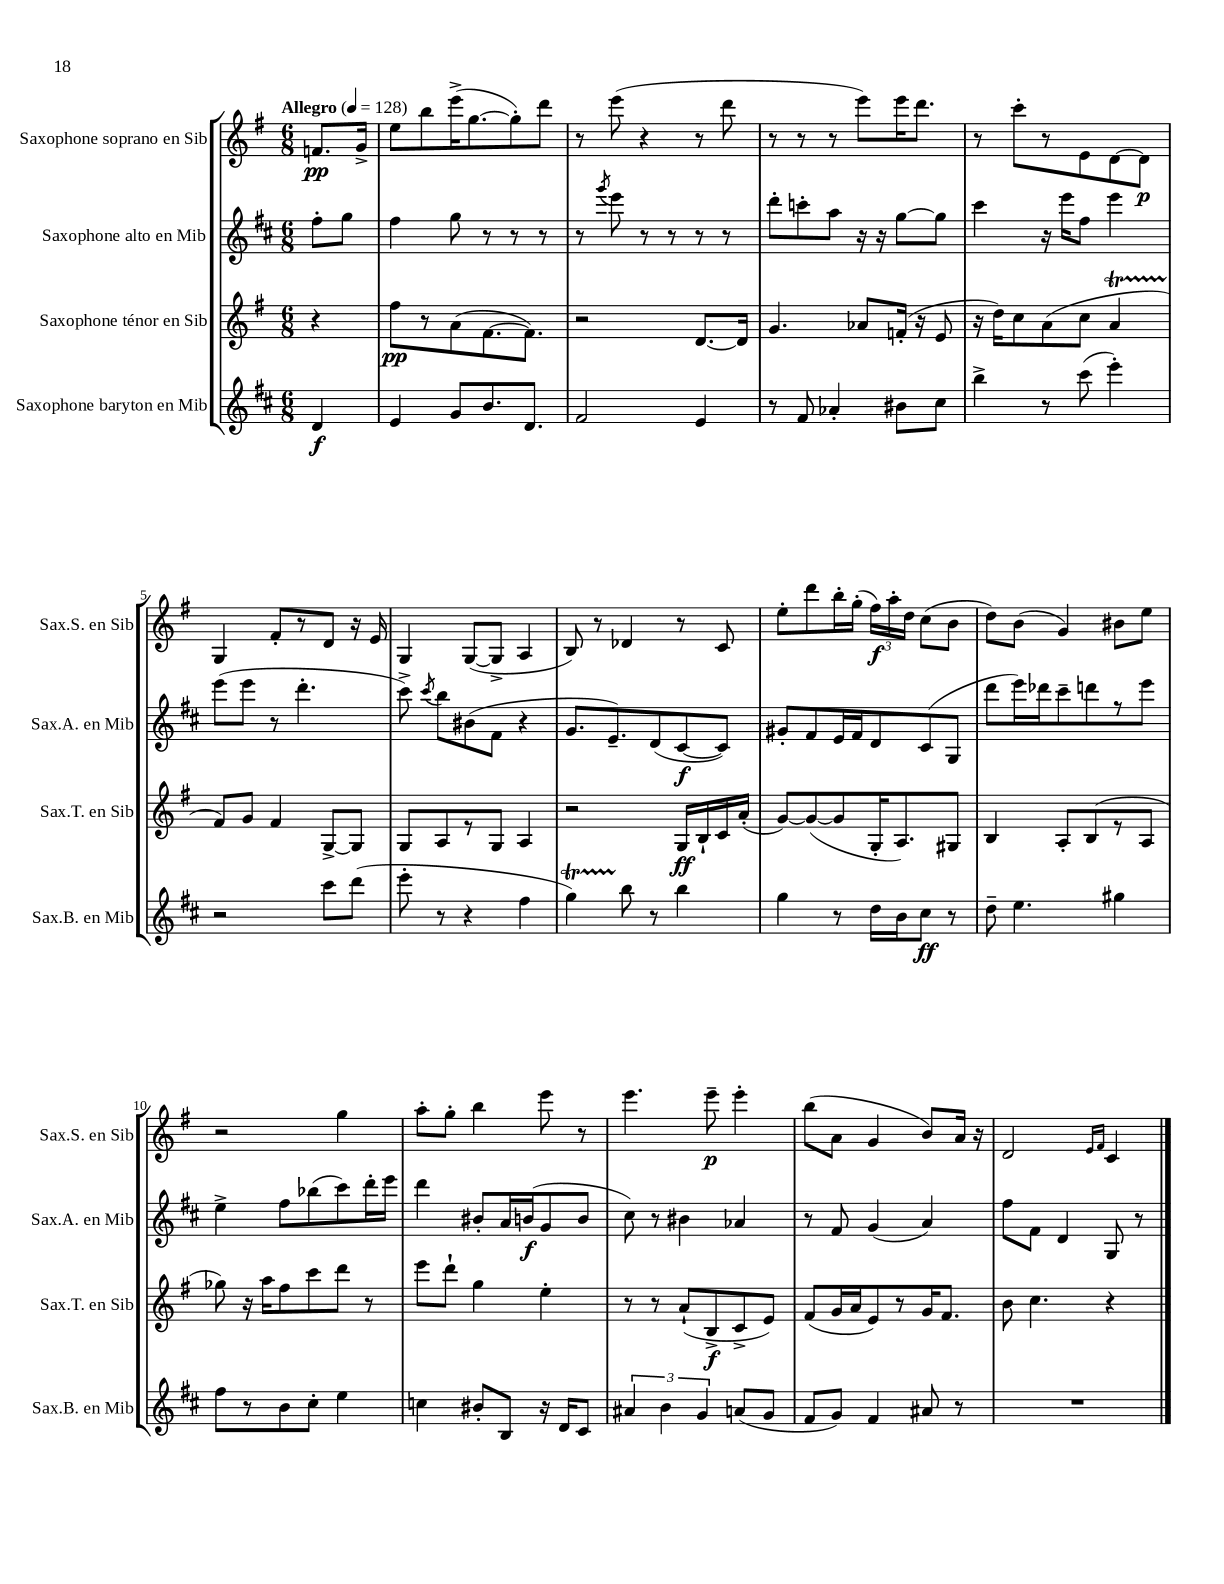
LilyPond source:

<<
\new StaffGroup <<
\new Staff = "s0" \with { instrumentName = "Saxophone soprano en Sib" shortInstrumentName = "Sax.S. en Sib" } {
    \clef treble \key g \major \numericTimeSignature \time 6/8 \partial 4 \tempo "Allegro" 4 = 128
    \autoBeamOff f'8.[\pp g'16]-> |
    e''8[ b''8 e'''16->( g''8.~ g''8-.) d'''8] |
    r8 e'''8( r4 r8 d'''8 |
    r8 r8 r8 e'''8[) e'''16 d'''8.] |
    r8 c'''8[-. r8 e'8 d'8~ d'8]\p |
    g4 fis'8[-. r8 d'8] r16 e'16 |
    g4 g8[~( g8]-> a4 |
    b8) r8 des'4 r8 c'8 |
    e''8[-. d'''8 b''16-. g''16]-.( \tuplet 3/2 { fis''16[\f) a''16-. d''16] } c''8[( b'8] |
    d''8[) b'8]( g'4) bis'8[ e''8] |
    r2 g''4 |
    a''8[-. g''8]-. b''4 e'''8 r8 |
    e'''4. e'''8--\p e'''4-. |
    b''8[( a'8] g'4 b'8[) a'16] r16 |
    d'2 \grace { e'16[ fis'16] } c'4 \bar "|." |
}
\new Staff = "s1" \with { instrumentName = "Saxophone alto en Mib" shortInstrumentName = "Sax.A. en Mib" } {
    \clef treble \key d \major \numericTimeSignature \time 6/8 \partial 4
    \autoBeamOff fis''8[-. g''8] |
    fis''4 g''8 r8 r8 r8 |
    r8 \acciaccatura { g'''8 } e'''8 r8 r8 r8 r8 |
    d'''8[-. c'''8-. a''8] r16 r16 g''8[~ g''8] |
    cis'''4 r16 e'''16[ fis''8] e'''4 |
    e'''8[( e'''8] r8 d'''4.-. |
    cis'''8->) \acciaccatura { cis'''8 } b''8[ bis'8( fis'8] r4 |
    g'8.[ e'8.--) d'8( cis'8~\f cis'8]) |
    gis'8[-. fis'8 e'16 fis'16 d'8 cis'8( g8] |
    d'''8[ e'''16) des'''16 cis'''8-- d'''8 r8 e'''8] |
    e''4-> fis''8[ bes''8( cis'''8) d'''16-. e'''16] |
    d'''4 bis'8[-. a'16 b'16\f( g'8 b'8] |
    cis''8) r8 bis'4 aes'4 |
    r8 fis'8 g'4( a'4) |
    fis''8[ fis'8] d'4 g8 r8 \bar "|." |
}
\new Staff = "s2" \with { instrumentName = "Saxophone ténor en Sib" shortInstrumentName = "Sax.T. en Sib" } {
    \clef treble \key g \major \numericTimeSignature \time 6/8 \partial 4
    \autoBeamOff r4 |
    fis''8[\pp r8 a'8( fis'8.~ fis'8.]) |
    r2 d'8.[~ d'16] |
    g'4. aes'8[ f'16]-.( r16 e'8 |
    r16 d''16[) c''8 a'8( c''8] a'4\startTrillSpan |
    fis'8[\stopTrillSpan) g'8] fis'4 g8[~-> g8] |
    g8[ a8 r8 g8] a4 |
    r2 g16[\ff b16-! c'16 a'16]-.( |
    g'8[~) g'8~( g'8 g16-. a8.) gis8] |
    b4 a8[-. b8( r8 a8] |
    ges''8) r16 a''16[ fis''8 c'''8 d'''8] r8 |
    e'''8[ d'''8]-! g''4 e''4-. |
    r8 r8 a'8[-!( b8->\f c'8-> e'8]) |
    fis'8[( g'16 a'16 e'8) r8 g'16 fis'8.] |
    b'8 c''4. r4 \bar "|." |
}
\new Staff = "s3" \with { instrumentName = "Saxophone baryton en Mib" shortInstrumentName = "Sax.B. en Mib" } {
    \clef treble \key d \major \numericTimeSignature \time 6/8 \partial 4
    \autoBeamOff d'4\f |
    e'4 g'8[ b'8. d'8.] |
    fis'2 e'4 |
    r8 fis'8 aes'4-. bis'8[ cis''8] |
    b''4-> r8 cis'''8( e'''4-.) |
    r2 cis'''8[ d'''8]( |
    e'''8-. r8 r4 fis''4 |
    g''4\startTrillSpan) b''8\stopTrillSpan r8 b''4 |
    g''4 r8 d''16[ b'16 cis''8]\ff r8 |
    d''8-- e''4. gis''4 |
    fis''8[ r8 b'8 cis''8]-. e''4 |
    c''4 bis'8[-. b8] r16 d'16[ cis'8] |
    \tuplet 3/2 { ais'4 b'4 g'4 } a'8[( g'8] |
    fis'8[ g'8]) fis'4 ais'8 r8 |
    R2. \bar "|." |
}
>>
>>
